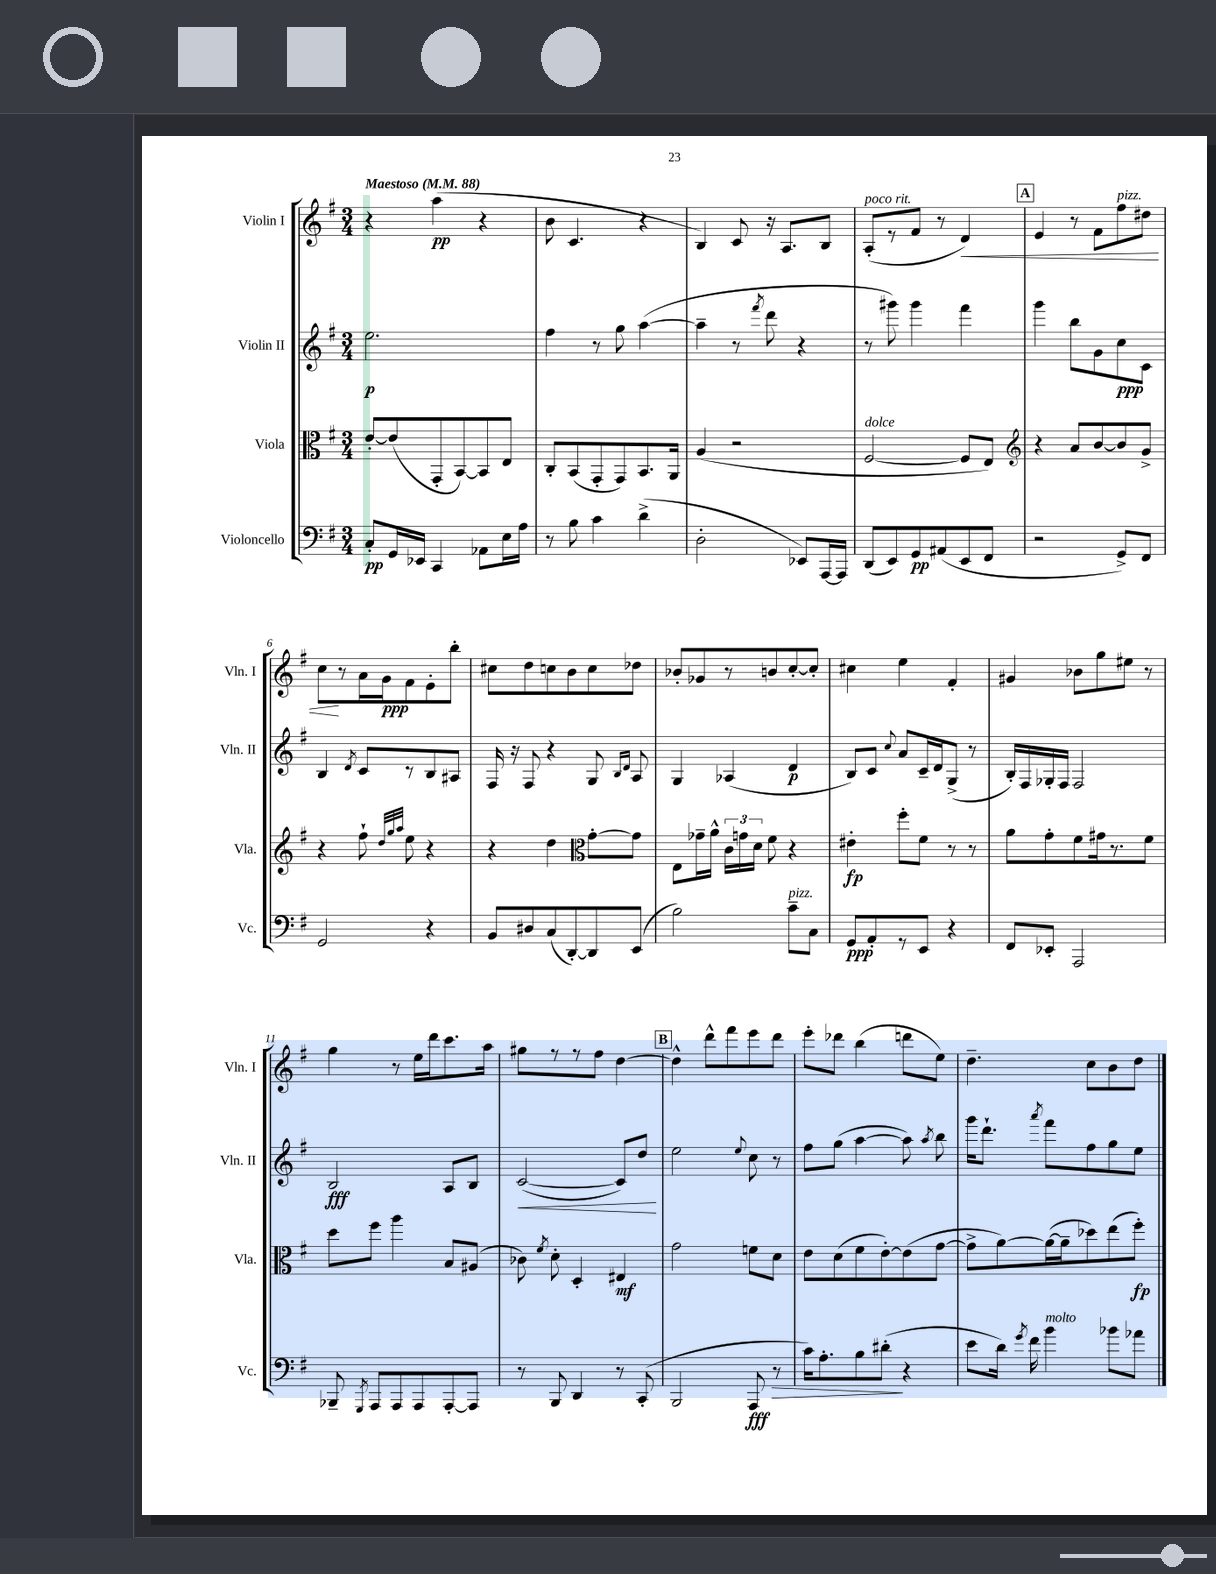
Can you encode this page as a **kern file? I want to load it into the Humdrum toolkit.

**kern	**kern	**kern	**kern
*staff4	*staff3	*staff2	*staff1
*clefF4	*clefC3	*clefG2	*clefG2
*k[f#]	*k[f#]	*k[f#]	*k[f#]
*M3/4	*M3/4	*M3/4	*M3/4
*MM88	*MM88	*MM88	*MM88
8C'/L	[8e'/L	2.ee\	4r
16GG/L	(8e/]	.	.
16EE-/JJ	.	.	.
4CC/	8GG'/	.	(4aa\
.	[8BB/)	.	.
8AA-\L	8BB/]	.	4r
16E\L	8E/J	.	.
16A\JJ	.	.	.
=	=	=	=
8r	8C'/L	4ff#\	8b\
8B\	(8BB/	.	4.c/
4c\	8GG'/	8r	.
.	8GG/)	8gg\	.
(4d^\	8.BB/	([4aa\	4r
.	16AA/Jk	.	.
=	=	=	=
2D'\	(4A/	4aa~\]	4B/)
.	2r	8r	8c/
.	.	8qfff#/	.
.	.	8ddd\	16r
.	.	.	8.A/L
8EE-/L)	.	4r	.
[16AAA/L	.	.	8B/J
16AAA/]JJ	.	.	.
=	=	=	=
(8DD/L	[2F#/	8r	(8A'/L
8EE/)	.	8ggg#\)	8r
8GG/	.	4ggg#\	8f#/J
(8AA#/	.	.	8r
8EE/	8F#/]L	4fff#\	4d/)
8FF#/J	8E/J)	.	.
=	=	=	=
*	*clefG2	*	*
2r	4r	4ggg\	4e/
.	8a/L	8bb\L	8r
.	[8b/	8g\	8f#\L
8GG^/L)	8b/]	8cc\	8ff#\
8FF#/J	8g^/J	8c\J	8dd#\J
=	=	=	=
2GG/	4r	4B/	8cc\L
.	.	.	8r
.	.	8qd/	.
.	8ff#`\	8c/L	16a\L
.	.	.	16g\J
.	32qqdd/LLL	.	.
.	32qqgg/	.	.
.	32qqaa/JJJ	.	.
.	8ee\	8r	8f#\
4r	4r	8B/	8e'\
.	.	8A#/J	8bb'\J
=	=	=	=
8BB/L	4r	16F#/	8cc#\L
.	.	16r	.
8D#/	.	8F#/	8dd\
(8C/	4dd\	4r	8cc\
[8DD'/)	.	.	8b\
*	*clefC3	*	*
8DD/]	[8g'\L	8G/	8cc\
.	.	16qqB/LL	.
.	.	16qqd/JJ	.
(8EE/J	8g\]J	8A/	8dd-\J
=	=	=	=
2B\)	8E\L	4G/	8b-'/L
.	16g-~\L	.	8g-/
.	16a^^\JJ	.	.
.	24c\LL	(4A-/	8r
.	24g\	.	.
.	24d\JJ	.	.
.	8f#\	.	8b/
8c~\L	4r	4d/	[8cc'/
8C\J	.	.	8cc'/]J
=	=	=	=
8GG/L	4e#'\	8B/L)	4cc#\
8AA'/	.	8c/J	.
.	.	8qqcc/	.
8r	8ff#'\L	8a/L	4ee\
8EE/J	8f#\J	16c~/L	.
.	.	16d/J	.
4r	8r	(8G^/J	4f#'/
.	8r	8r	.
=	=	=	=
8FF#/L	8a\L	16B'/LL)	4g#/
.	.	16F#/	.
8EE-'/J	8g'\	16G-'/	.
.	.	16F#/JJ	.
2AAA/	8f#\	2F#/	8b-\L
.	16g#\k	.	8gg\
.	8.r	.	.
.	.	.	8ee#\J
.	8f#\J	.	8r
=	=	=	=
8BBB-~/	8dd\L	2B/	4gg\
8qGGG/	.	.	.
8AAA/L	8ff#\J	.	.
8AAA/	4aa\	.	8r
8AAA/	.	.	16ee\LL
.	.	.	16ddd\J
[8AAA'/	8B/L	8A/L	8.ccc\
8AAA/]J	(8A#/J	8B/J	.
.	.	.	16aa\Jk
=	=	=	=
8r	8c-\)	([2c/	8gg#\L
.	8qf#/	.	.
8BBB/	8d'\	.	8r
4DD/	4D'/	.	8r
.	.	.	8ff#\J
8r	4E#/	8c/]L)	[4dd\
(8CC'/	.	8dd/J	.
=	=	=	=
2BBB/	2g\	2ee\	4dd^^\]
.	.	.	8ddd^^\L
.	.	.	8fff#\
.	.	8qqee/	.
8AAA/	8f\L	8cc\	8eee\
8r	8d\J	8r	8ddd\J
=	=	=	=
16c\LK)	8e\L	8ff#\L	8eee'\L
8.A'\	.	.	.
.	(8d\	(8gg\J	8ddd-\J
8B\	8f#\	[4aa\	(4bb\
(8d#'\J	[8e'\)	.	.
4r	(8e\]	8aa\])	8ddd\L
.	.	8qaa/	.
.	[8g\J	8bb\	8ee\J)
=	=	=	=
8e\L	8g^\]L	16ggg\LK	4.dd~\
.	.	8.ddd`\J	.
16d\Jk)	[8a\)	.	.
8qg/	.	.	.
16f#\	.	.	.
.	.	8qaaa/	.
4b\	(16a\_L	8fff#\L	.
.	16a~\]J	.	.
.	8dd-\)	8ff#\	8cc\L
8b-\L	(8ee\	8gg\	8b\
8a-\J	8ff#'\J)	8ee\J	8dd\J
==	==	==	==
*-	*-	*-	*-
